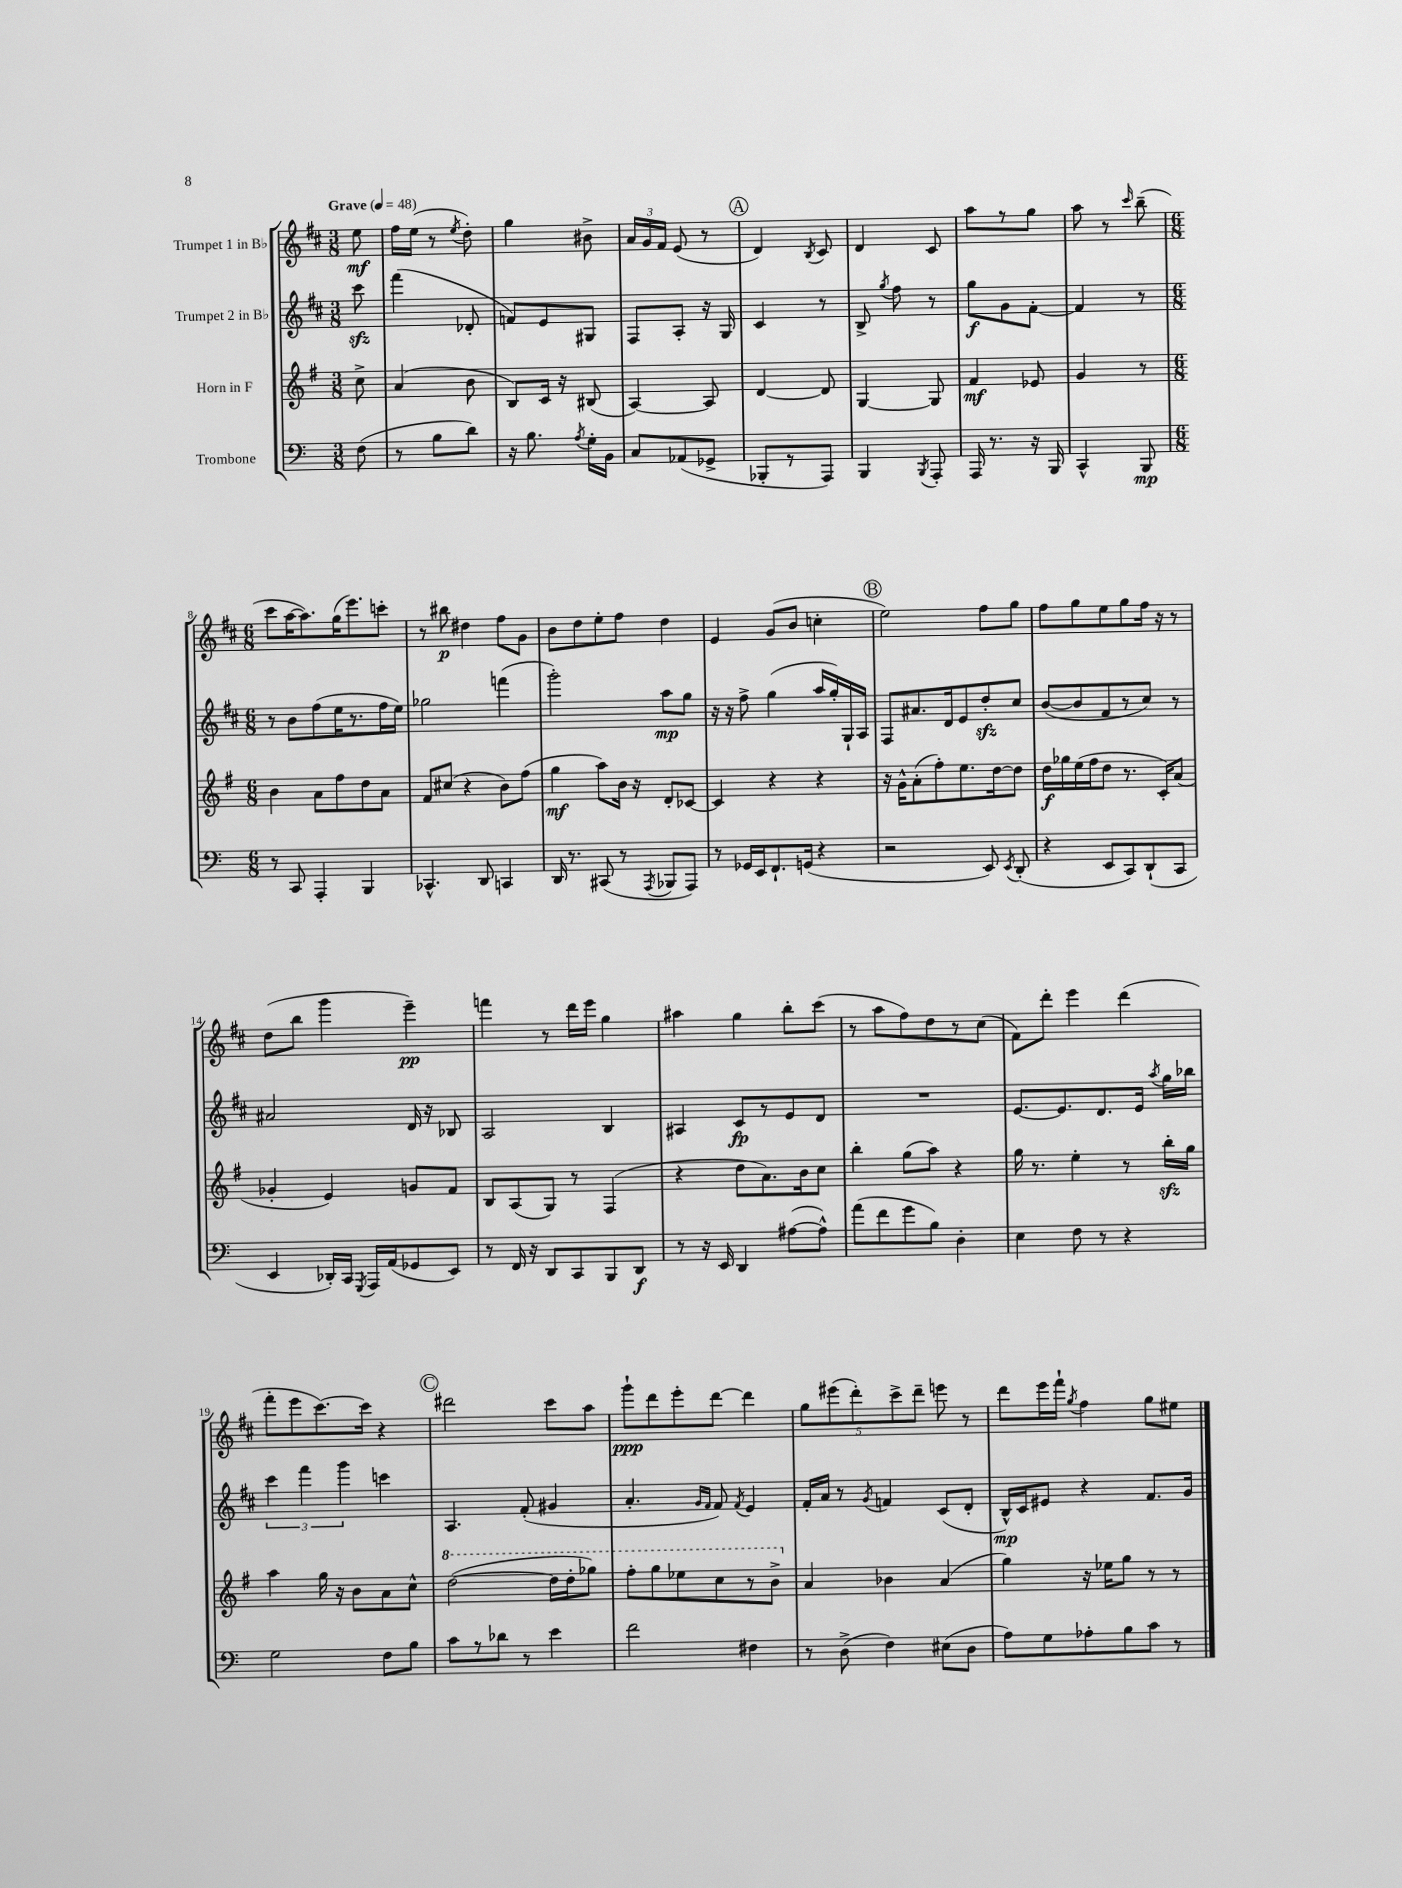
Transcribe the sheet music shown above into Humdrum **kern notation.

**kern	**dynam	**kern	**dynam	**kern	**dynam	**kern	**dynam
*part4	*part4	*part3	*part3	*part2	*part2	*part1	*part1
*staff4	*staff4	*staff3	*staff3	*staff2	*staff2	*staff1	*staff1
*I"Trombone	*	*I"Horn in F	*	*I"Trumpet 2 in B♭	*	*I"Trumpet 1 in B♭	*
*clefF4	*	*clefG2	*	*clefG2	*	*clefG2	*
*k[]	*	*k[f#]	*	*k[f#c#]	*	*k[f#c#]	*
*M3/8	*	*M3/8	*	*M3/8	*	*M3/8	*
*MM48	*	*MM48	*	*MM48	*	*MM48	*
=	=	=	=	=	=	=	=
!	!	!	!	!	!	!LO:TX:a:B:t=Grave	!
(8F\	.	8cc^\	.	8ccc#zz\	.	8ee\	mf
=1	=1	=1	=1	=1	=1	=1	=1
8r	.	(4a/	.	(4fff#\	.	16ff#\LL	.
.	.	.	.	.	.	(16ee\JJ	.
8B\L	.	.	.	.	.	8r	.
.	.	.	.	.	.	8qee/	.
8d\J)	.	8b\	.	8d-X'/	.	8dd'\)	.
=2	=2	=2	=2	=2	=2	=2	=2
16r	.	8B/L)	.	8fn/L)	.	4gg\	.
8.B\	.	.	.	.	.	.	.
.	.	16c/Jk	.	8e/	.	.	.
.	.	16r	.	.	.	.	.
8qA/	.	.	.	.	.	.	.
16G'\LL	.	(8B#X/	.	8G#X/J	.	8b#X^\	.
16BB\JJ	.	.	.	.	.	.	.
=3	=3	=3	=3	=3	=3	=3	=3
8C/L	.	[4A/)	.	8F#/L	.	24a/LL	.
.	.	.	.	.	.	24g/	.
.	.	.	.	.	.	24f#/JJ	.
(8AA-X/	.	.	.	8A'/J	.	(8e/	.
8GG-X^/J	.	8A/]	.	16r	.	8r	.
.	.	.	.	16G/	.	.	.
!!LO:REH:place=s1:t=A
=4	=4	=4	=4	=4	=4	=4	=4
8BBB-X'/L	.	[4d/	.	4c#/	.	4d/)	.
8r	.	.	.	.	.	.	.
.	.	.	.	.	.	8qB/	.
8AAA/J)	.	8d/]	.	8r	.	8c#/	.
=5	=5	=5	=5	=5	=5	=5	=5
4BBB/	.	[4G/	.	8B^/	.	4d/	.
.	.	.	.	8qgg/	.	.	.
.	.	.	.	8ff#\	.	.	.
8qBBB/	.	.	.	.	.	.	.
8AAA'/	.	8G/]	.	8r	.	8c#/	.
=6	=6	=6	=6	=6	=6	=6	=6
16AAA/	.	4f#/	mf	8gg\L	f	8aa\L	.
8.r	.	.	.	.	.	.	.
.	.	.	.	8g\	.	8r	.
16r	.	8e-X/	.	[8f#'\J	.	8gg\J	.
16BBB/	.	.	.	.	.	.	.
=7	=7	=7	=7	=7	=7	=7	=7
4CC^^/	.	4g/	.	4f#/]	.	8aa\	.
.	.	.	.	.	.	8r	.
.	.	.	.	.	.	16qqccc#/	.
8BBB/	mp	8r	.	8r	.	(8bb~\	.
!!LO:LB:g=z
=8	=8	=8	=8	=8	=8	=8	=8
*M6/8	*	*M6/8	*	*M6/8	*	*M6/8	*
8r	.	4b\	.	8r	.	8ccc#\L	.
8CC/	.	.	.	8b\L	.	[16aa\K	.
.	.	.	.	.	.	8.aa\])	.
4AAA'/	.	8a\L	.	(8ff#\	.	.	.
.	.	8ff#\	.	16ee\K	.	(16gg\K	.
.	.	.	.	8.r	.	8.eee\)	.
4BBB/	.	8dd\	.	.	.	.	.
.	.	8a\J	.	16ff#\L	.	8cccn'\J	.
.	.	.	.	16ee\JJ)	.	.	.
=9	=9	=9	=9	=9	=9	=9	=9
4.CC-X^^/	.	8f#/L	.	2gg-X\	.	8r	.
.	.	(8cc#X/J	.	.	.	8bb#X\	p
.	.	4r	.	.	.	4dd#X\	.
8DD/	.	.	.	.	.	.	.
4CCn/	.	8b\L)	.	(4fffn\	.	8ff#\L	.
.	.	(8ff#\J	.	.	.	8g\J	.
=10	=10	=10	=10	=10	=10	=10	=10
16DD/	.	4gg\	mf	2ggg'\)	.	8b\L	.
8.r	.	.	.	.	.	.	.
.	.	.	.	.	.	8dd\	.
(8CC#X/	.	8aa\L)	.	.	.	8ee'\	.
8r	.	16b\Jk	.	.	.	8ff#\J	.
.	.	16r	.	.	.	.	.
8qAAA/	.	.	.	.	.	.	.
8BBB-X/L	.	8d'/L	.	8aa\L	mp	4dd\	.
8AAA/J)	.	[8c-X/J	.	8gg\J	.	.	.
=11	=11	=11	=11	=11	=11	=11	=11
8r	.	4c-/]	.	16r	.	4e/	.
.	.	.	.	16r	.	.	.
16GG-X/LL	.	.	.	8ff#^\	.	.	.
16EE/J	.	.	.	.	.	.	.
8.FF`/	.	4r	.	(4gg\	.	(8g/L	.
.	.	.	.	.	.	8b/J	.
(16GGn/Jk	.	.	.	.	.	.	.
4r	.	4r	.	16aa/LL	.	4ccn'\	.
.	.	.	.	16gg'/)	.	.	.
.	.	.	.	16G`/	.	.	.
.	.	.	.	16A/JJ	.	.	.
!!LO:REH:place=s1:t=B
=12	=12	=12	=12	=12	=12	=12	=12
2r	.	16r	.	8F#/L	.	2ee\)	.
.	.	16g^^\KL	.	.	.	.	.
.	.	(8a'\	.	8.a#X/	.	.	.
.	.	8ff#'\)	.	.	.	.	.
.	.	.	.	16d/k	.	.	.
.	.	8.ee\	.	8e/	.	.	.
8EE/)	.	.	.	8ddzz'/	.	8ff#\L	.
.	.	[16dd\k	.	.	.	.	.
8qEE/	.	.	.	.	.	.	.
(8DD'/	.	8dd\J]	.	8cc#/J	.	8gg\J	.
=13	=13	=13	=13	=13	=13	=13	=13
4r	.	16dd\LL	f	([8b/L	.	8ff#\L	.
.	.	16gg-X\	.	.	.	.	.
.	.	(16ee\	.	8b/]	.	8gg\	.
.	.	16ff#\J	.	.	.	.	.
8EE/L	.	8dd\J	.	8f#/	.	8ee\	.
8CC/)	.	8.r	.	8r	.	8gg\	.
(8DD`/	.	.	.	8cc#/J)	.	16ff#\Jk	.
.	.	16c'/KL)	.	.	.	16r	.
8CC/J	.	(8a/J	.	8r	.	8r	.
!!LO:LB:g=z
=14	=14	=14	=14	=14	=14	=14	=14
4EE/	.	4g-X'/	.	2a#X/	.	(8dd\L	.
.	.	.	.	.	.	8bb\J	.
16DD-X'/LL)	.	4e/)	.	.	.	4ggg\	.
16CC/JJ	.	.	.	.	.	.	.
8qGGG/	.	.	.	.	.	.	.
16AAA/LL	.	.	.	.	.	.	.
(16AA/J	.	.	.	.	.	.	.
8GG-X/	.	8gn/L	.	16d/	.	4eee~\)	pp
.	.	.	.	16r	.	.	.
8EE/J)	.	8f#/J	.	8B-X/	.	.	.
=15	=15	=15	=15	=15	=15	=15	=15
8r	.	8B/L	.	2A/	.	4fffn\	.
16FF/	.	(8A/	.	.	.	.	.
16r	.	.	.	.	.	.	.
8DD/L	.	8G/J)	.	.	.	8r	.
8CC/	.	8r	.	.	.	16ddd\LL	.
.	.	.	.	.	.	16eee\JJ	.
8BBB/	.	(4F#/	.	4B/	.	4gg\	.
8DD/J	f	.	.	.	.	.	.
=16	=16	=16	=16	=16	=16	=16	=16
8r	.	4r	.	4A#X/	.	4aa#X\	.
16r	.	.	.	.	.	.	.
16EE/	.	.	.	.	.	.	.
4DD/	.	8dd\L	.	8c#/L	fp	4gg\	.
.	.	8.a\)	.	8r	.	.	.
([8A#X\L	.	.	.	8e/	.	8bb'\L	.
.	.	16b\k	.	.	.	.	.
8A#^^\J])	.	8cc\J	.	8d/J	.	(8ccc#\J	.
=17	=17	=17	=17	=17	=17	=17	=17
(8a\L	.	4bb'\	.	2.r	.	8r	.
8f\	.	.	.	.	.	8aa\L	.
8g\	.	(8gg\L	.	.	.	8ff#\)	.
8B\J)	.	8aa\J)	.	.	.	8dd\	.
4D'\	.	4r	.	.	.	8r	.
.	.	.	.	.	.	(8cc#\J	.
=18	=18	=18	=18	=18	=18	=18	=18
4E\	.	16gg\	.	[8.e/L	.	8f#\L)	.
.	.	8.r	.	.	.	.	.
.	.	.	.	.	.	8ddd'\J	.
.	.	.	.	8.e/]	.	.	.
8F\	.	4ee'\	.	.	.	4eee\	.
8r	.	.	.	8.d/	.	.	.
4r	.	8r	.	.	.	(4ddd\	.
.	.	.	.	16e/Jk	.	.	.
.	.	.	.	8qaa/	.	.	.
.	.	16bbzz'\LL	.	16gg\LL	.	.	.
.	.	16gg\JJ	.	16bb-X\JJ	.	.	.
!!LO:LB:g=z
=19	=19	=19	=19	=19	=19	=19	=19
2G\	.	4aa\	.	6ccc#\	.	8fff#'\L	.
.	.	.	.	.	.	8eee\	.
.	.	.	.	6fff#\	.	.	.
.	.	16gg\	.	.	.	[8.ccc#\)	.
.	.	16r	.	.	.	.	.
.	.	.	.	6ggg\	.	.	.
.	.	8b\L	.	.	.	.	.
.	.	.	.	.	.	16ccc#\Jk]	.
8F\L	.	8a\	.	4cccn\	.	4r	.
8B\J	.	8cc^^\J	.	.	.	.	.
!!LO:REH:place=s1:t=C
=20	=20	=20	=20	=20	=20	=20	=20
*	*	*8va	*	*	*	*	*
8c\L	.	([2ddd\	.	4.A/	.	2ddd#X\	.
8r	.	.	.	.	.	.	.
8d-X\J	.	.	.	.	.	.	.
8r	.	.	.	(8f#'/	.	.	.
4e\	.	16ddd\LL]	.	4g#X/	.	8ccc#\L	.
.	.	16ddd'\J	.	.	.	.	.
.	.	8ggg-X\J)	.	.	.	8aa\J	.
=21	=21	=21	=21	=21	=21	=21	=21
2f\	.	8fff#'\L	.	4.a'/	.	8ggg`\L	ppp
.	.	8ggg\	.	.	.	8ddd\	.
.	.	8eee-X\	.	.	.	8eee'\	.
.	.	.	.	16qqg/LL	.	.	.
.	.	.	.	16qqf#/JJ	.	.	.
.	.	8ccc\	.	8f#/)	.	[8ddd\J	.
.	.	.	.	8qf#/	.	.	.
4F#X\	.	8r	.	4e/	.	4ddd\]	.
.	.	8bb^\J	.	.	.	.	.
=22	=22	=22	=22	=22	=22	=22	=22
*	*	*X8va	*	*	*	*	*
8r	.	4a/	.	16f#'/LL	.	10gg\L	.
.	.	.	.	16a/JJ	.	.	.
.	.	.	.	.	.	(10eee#X\	.
(8D^\	.	.	.	8r	.	.	.
.	.	.	.	.	.	10ddd'\)	.
.	.	.	.	8qg/	.	.	.
4F\)	.	4b-X\	.	4fn/	.	.	.
.	.	.	.	.	.	10ccc#^\	.
.	.	.	.	.	.	10ddd~\J	.
(8E#X\L	.	(4a/	.	(8c#/L	.	8eeen\	.
8D\J	.	.	.	8d'/J	.	8r	.
=23	=23	=23	=23	=23	=23	=23	=23
8A\L)	.	4gg\)	.	16B^^/LL)	mp	8ddd\L	.
.	.	.	.	16c#/J	.	.	.
8G\	.	.	.	8e#X/J	.	16eee\L	.
.	.	.	.	.	.	16fff#`\JJ	.
.	.	.	.	.	.	8qgg/	.
8A-X'\	.	16r	.	4r	.	4ff#\	.
.	.	16ee-X\KL	.	.	.	.	.
8B\	.	8gg\J	.	.	.	.	.
8c\J	.	8r	.	8.f#/L	.	8gg\L	.
8r	.	8r	.	.	.	8ee#X\J	.
.	.	.	.	16g/Jk	.	.	.
==	==	==	==	==	==	==	==
*-	*-	*-	*-	*-	*-	*-	*-
